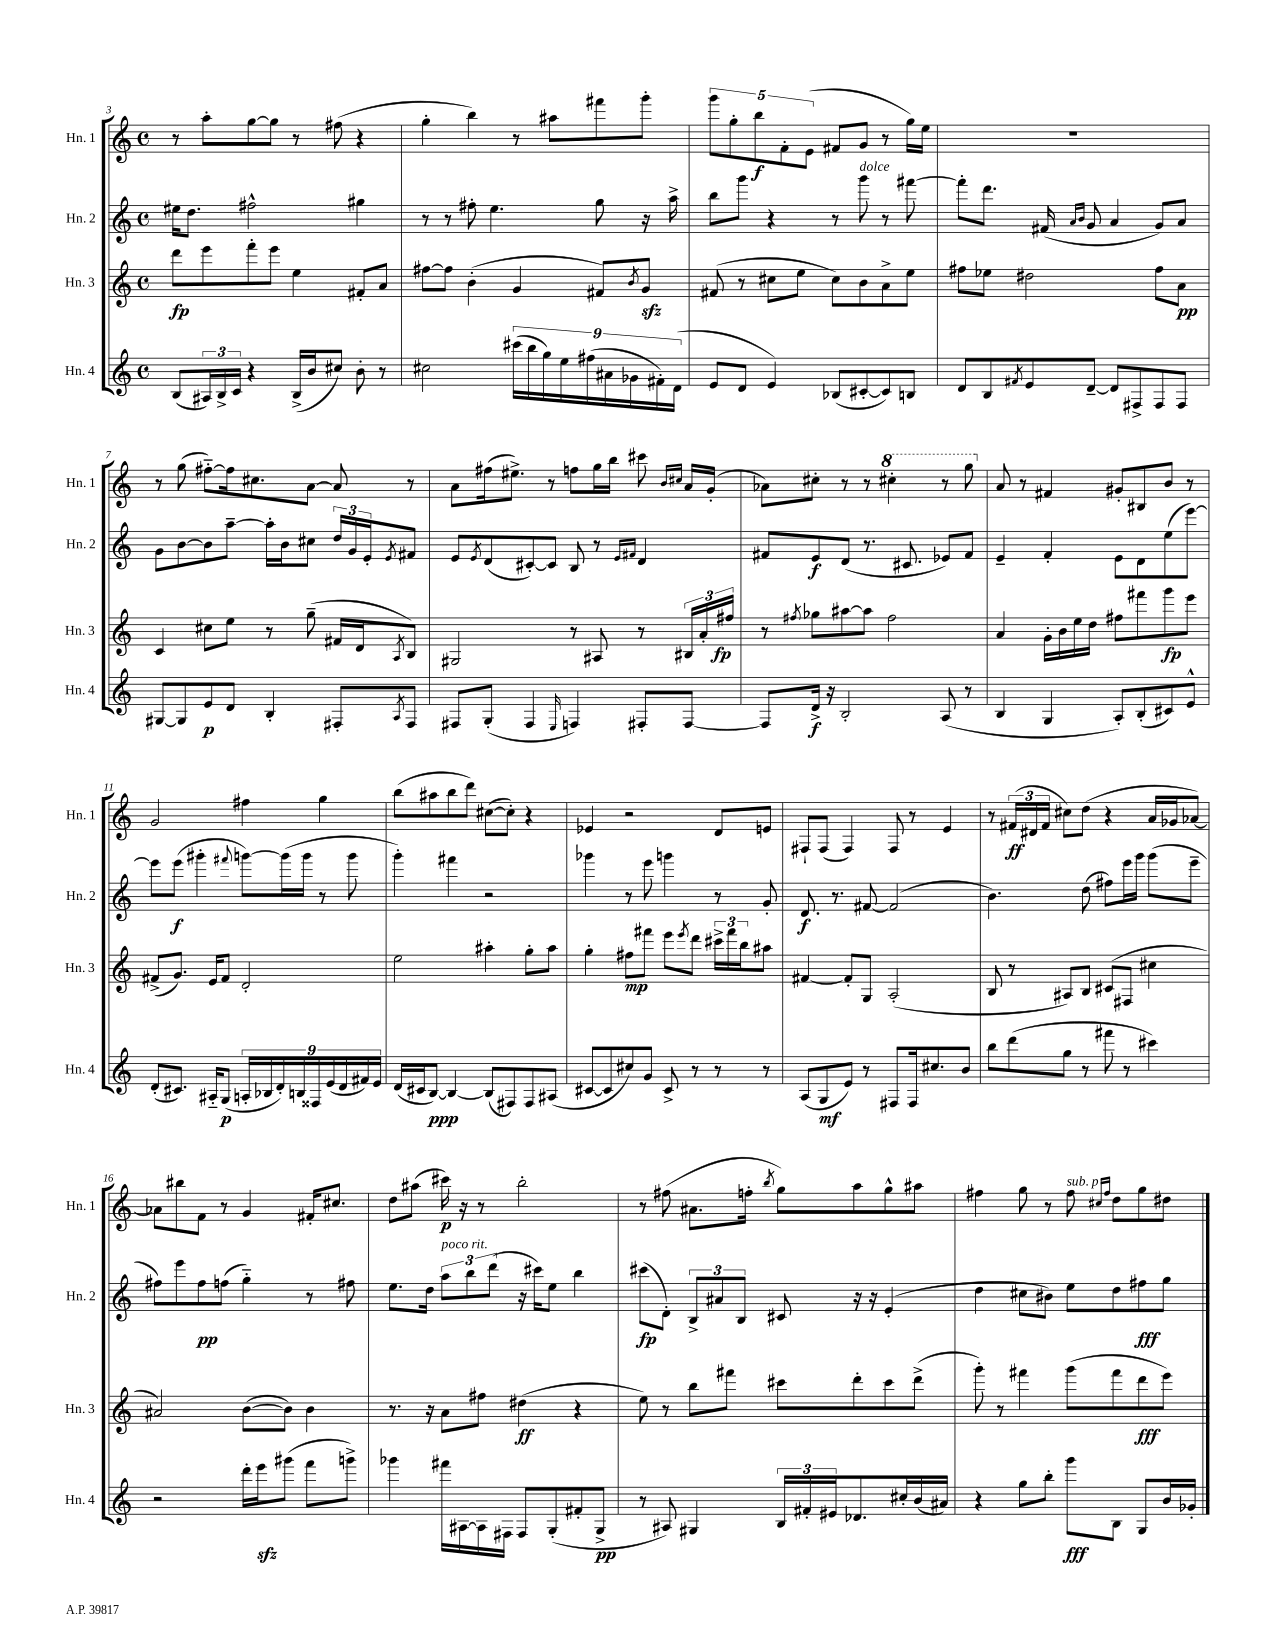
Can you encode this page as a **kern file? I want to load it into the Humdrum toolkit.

**kern	**kern	**kern	**kern
*staff4	*staff3	*staff2	*staff1
*clefG2	*clefG2	*clefG2	*clefG2
*k[]	*k[]	*k[]	*k[]
*M4/4	*M4/4	*M4/4	*M4/4
*met(c)	*met(c)	*met(c)	*met(c)
(8B/L	8ddd\L	16ee#\LK	8r
.	.	8.dd\J	.
24A#/L)	8eee\	.	8aa'\L
24B^/	.	.	.
24c/JJ	.	.	.
4r	8fff'\	2ff#^^\	[8gg\
.	8eee\J	.	8gg\]J
(16B^/LL	4ee\	.	8r
16b/J	.	.	.
8cc#/J)	.	.	(8ff#\
8b'\	8f#'/L	4gg#\	4r
8r	8a/J	.	.
=	=	=	=
2cc#\	[8ff#\L	8r	4gg'\
.	8ff#\]J	8r	.
.	(4b'\	8ff#'\	4bb\)
.	.	4.ee\	.
(18ccc#\LL	4g/	.	8r
18bb\	.	.	.
18gg\)	.	.	.
.	.	.	8aa#\L
18ee\	.	.	.
(18ff#\	.	.	.
.	8f#/L)	8gg\	8fff#\
18a#\	.	.	.
18g-\	.	.	.
.	8qb/	.	.
.	8g/J	16r	8ggg'\J
18f#'\)	.	.	.
.	.	16aa^\	.
(18d\JJ	.	.	.
=	=	=	=
8e/L	(8f#/	8bb\L	10ggg\L
.	.	.	10gg'\
8d/J	8r	8ggg\J	.
.	.	.	10bb\
4e/)	8cc#\L	4r	.
.	.	.	10f'\
.	8ee\J	.	.
.	.	.	(10e\J
(8B-/L	8cc#\L)	8r	8f#/L
[8c#'/	8b\	8ggg\	8g/J
8c#/])	8a^\	8r	8r
8B/J	8ee\J	[8fff#\	16gg\LL)
.	.	.	16ee\JJ
=	=	=	=
8d/L	8ff#\L	8fff#'\]L	1r
8B/	8ee-\J	8.ddd\J	.
8qf#/	.	.	.
8e/	2dd#\	.	.
.	.	(16f#/	.
.	.	16qqa/LL	.
.	.	16qqb/JJ	.
[8d~/J	.	8g/	.
8d/]L	.	4a/	.
8F#^/	.	.	.
8F#/	8ff#\L	8g/L)	.
8F#/J	8a\J	8a/J	.
=	=	=	=
[8G#/L	4c/	8g\L	8r
8G#/]	.	[8b\	(8gg\
8e/	8cc#\L	8b\]	[8ff#'~\L)
8d/J	8ee\J	[8aa~\J	16ff#\]k
.	.	.	8.cc#\
4B'/	8r	16aa'\]LL	.
.	.	16b\J	.
.	(8gg~\	8cc#\J	[8a\J
8F#'/L	16f#/LL	24dd/LL	8a/]
.	.	24g/	.
.	16d/J	.	.
.	.	24e'/J	.
8qA/	8qA/	8qe/	.
8F#/J	8B/J)	8f#/J	8r
=	=	=	=
8F#/L	2G#/	8e/L	8a\L
.	.	8qe/	.
(8G'/J	.	(8d/	(16ff#\k
.	.	.	8.ee#^\J)
4F#/	.	[8c#'/)	.
.	.	8c#/]J	8r
16qqE/	.	.	.
4F/)	8r	8B/	8ff\L
.	8A#/	8r	16gg\L
.	.	.	16bb\JJ
.	.	16qqe/LL	.
.	.	16qqf#/JJ	.
8F#'/L	8r	4d/	8ccc#\
.	.	.	16qqb/LL
.	.	.	16qqcc#/JJ
[8F#/J	24B#/LL	.	16a/LL
.	24a'/	.	.
.	.	.	(16g'/JJ
.	24ff#/JJ	.	.
=	=	=	=
8F#/]L	8r	8f#/L	8a-\L)
.	8qff#/	.	.
16d^/Jk	8gg-\L	8e/	8cc#'\J
16r	.	.	.
2B'/	[8aa#\	(8d/J	8r
.	8aa#\]J	8.r	8r
.	2ff#\	.	4ccc#'\
.	.	8.c#/	.
(8A/	.	8e-/L)	8r
8r	.	8f#/J	8ggg\
=	=	=	=
4B/	4a/	4e~/	8a/
.	.	.	8r
4G/	16g'\LL	4f'/	4f#/
.	16b\	.	.
.	16ee\	.	.
.	16dd\JJ	.	.
8A'/L)	8ff#\L	8e\L	8g#'/L
(8B'/	8fff#\	8d\	8B#/
8c#/)	8ggg\	(8ee\	8b/J
8e^^/J	8eee\J	[8eee\J)	8r
=	=	=	=
(8d'/L	(8f#^/L	8eee\]L	2g/
8.c#/J)	8.g/J)	(8eee\J	.
.	.	4ggg#'\	.
16A#'~/LK	16e/LK	.	.
(8G/J	8f#/J	.	.
.	.	8qqfff#/	.
18A'/LL	2d'/	[8ggg\L)	4ff#\
18B-/	.	.	.
18d'/)	.	.	.
.	.	(16ggg\]L	.
18B/	.	.	.
.	.	16ggg\JJ	.
18F##/	.	.	.
.	.	8r	4gg\
(18e/	.	.	.
18d/	.	.	.
.	.	8ggg\	.
18f#/)	.	.	.
18e/JJ	.	.	.
=	=	=	=
(16d/LL	2ee\	4ggg'\)	(8bb\L
16c#/J	.	.	.
[8B/J)	.	.	8aa#\
4B/_	.	4fff#\	8bb\
.	.	.	8ddd\J)
(8B/]L	4aa#'\	2r	([8cc#\L
8F#/)	.	.	8cc#'\]J)
8F#/	8gg'\L	.	4r
(8A#/J	8aa#\J	.	.
=	=	=	=
[8c#/L	4gg'\	4ggg-\	4e-/
8c#/]	.	.	.
8cc#/)	8ff#\L	8r	2r
8g/J	8fff#\J	8eee\	.
8c#^/	8eee\L	4ggg\	.
.	8qeee/	.	.
8r	8ddd\J	.	.
8r	24ccc#^\LL	8r	8d/L
.	24fff#\	.	.
.	24bb\J	.	.
8r	8aa#\J	8g'/	8e/J
=	=	=	=
(8A/L	[4f#/	8.d/	8F#`/L
8G/	.	.	(8F#/J
.	.	8.r	.
8e/J)	8f#'/]L	.	4F#/)
8r	8G/J	[8f#/	.
8F#/L	(2A'/	(2f#/]	8F#/
16F#/k	.	.	8r
8.cc#/	.	.	.
.	.	.	4e/
8b/J	.	.	.
=	=	=	=
8bb\L	8B/	4.b\)	8r
(8ddd\	8r	.	(24f#/LL
.	.	.	24d#/
.	.	.	24f#/JJ
8gg\J	8A#/L)	.	8cc#\L)
8r	8B/J	(8dd\	(8dd\J
8fff#\	(8c#/L	8ff#\L)	4r
8r	8F#/J	16eee\L	.
.	.	16ggg\JJ	.
4ccc#\)	4cc#\	(8ggg\L	16a/LL
.	.	.	16g-/J
.	.	8eee~\J	[8a-/J)
=	=	=	=
2r	2a#/)	8ff#\L)	8a-\]L
.	.	8eee\	8bb#\
.	.	8ff#\	8f\J
.	.	(8ff\J	8r
16ddd'\LL	([8b\L	4gg'~\)	4g/
16eee\J	.	.	.
(8ggg#\J	8b\]J)	.	.
8fff\L	4b\	8r	16f#'/LK
.	.	.	8.cc#/J
8ggg^\J)	.	8ff#\	.
=	=	=	=
4ggg-\	8.r	8.ee\L	8dd\L
.	.	.	(8aa#\J
.	16r	16dd\Jk	.
16fff#\LL	8a\L	12aa\L	16ccc#\)
[16A#\	.	.	16r
.	.	12bb\	.
16A#\]	8ff#\J	.	8r
.	.	(12ddd\J	.
16F#\JJ	.	.	.
8F#/L	(4dd#\	16r	2bb'\
.	.	16ccc#\LK)	.
(8G'/	.	8ee\J	.
8f#'/	4r	4bb\	.
8G^/J	.	.	.
=	=	=	=
8r	8ee\)	(8ccc#\L	8r
8A#/)	8r	8d'\J)	(8ff#\
4G#/	8bb\L	12B^/L	8.a#\L
.	.	12a#/	.
.	8fff#\J	.	.
.	.	12B/J	.
.	.	.	16ff'\Jk
.	.	.	8qbb/
24B/LL	8ccc#\L	8c#/	8gg\L)
24f#'/	.	.	.
24e#/J	.	.	.
8.d-/	8ddd'\	16r	8aa\
.	.	16r	.
.	8ccc#\	(4e'/	8gg^^\
16cc#'/L	.	.	.
(16b/	(8ddd^\J	.	8aa#\J
16a#/JJ)	.	.	.
=	=	=	=
4r	8ggg'\)	4dd\	4ff#\
.	8r	.	.
8gg\L	4fff#\	8cc#\L	8gg\
8bb'\J	.	8b#\J)	8r
8ggg\L	(8ggg\L	8ee\L	8ff#\
.	.	.	16qqcc#/LL
.	.	.	16qqff#/JJ
8B\J	8fff#\	8dd\	8dd\L
8G/L	8ddd\	8ff#\	8gg\
16b/L	8eee\J)	8gg\J	8dd#\J
16g-'/JJ	.	.	.
==	==	==	==
*-	*-	*-	*-
